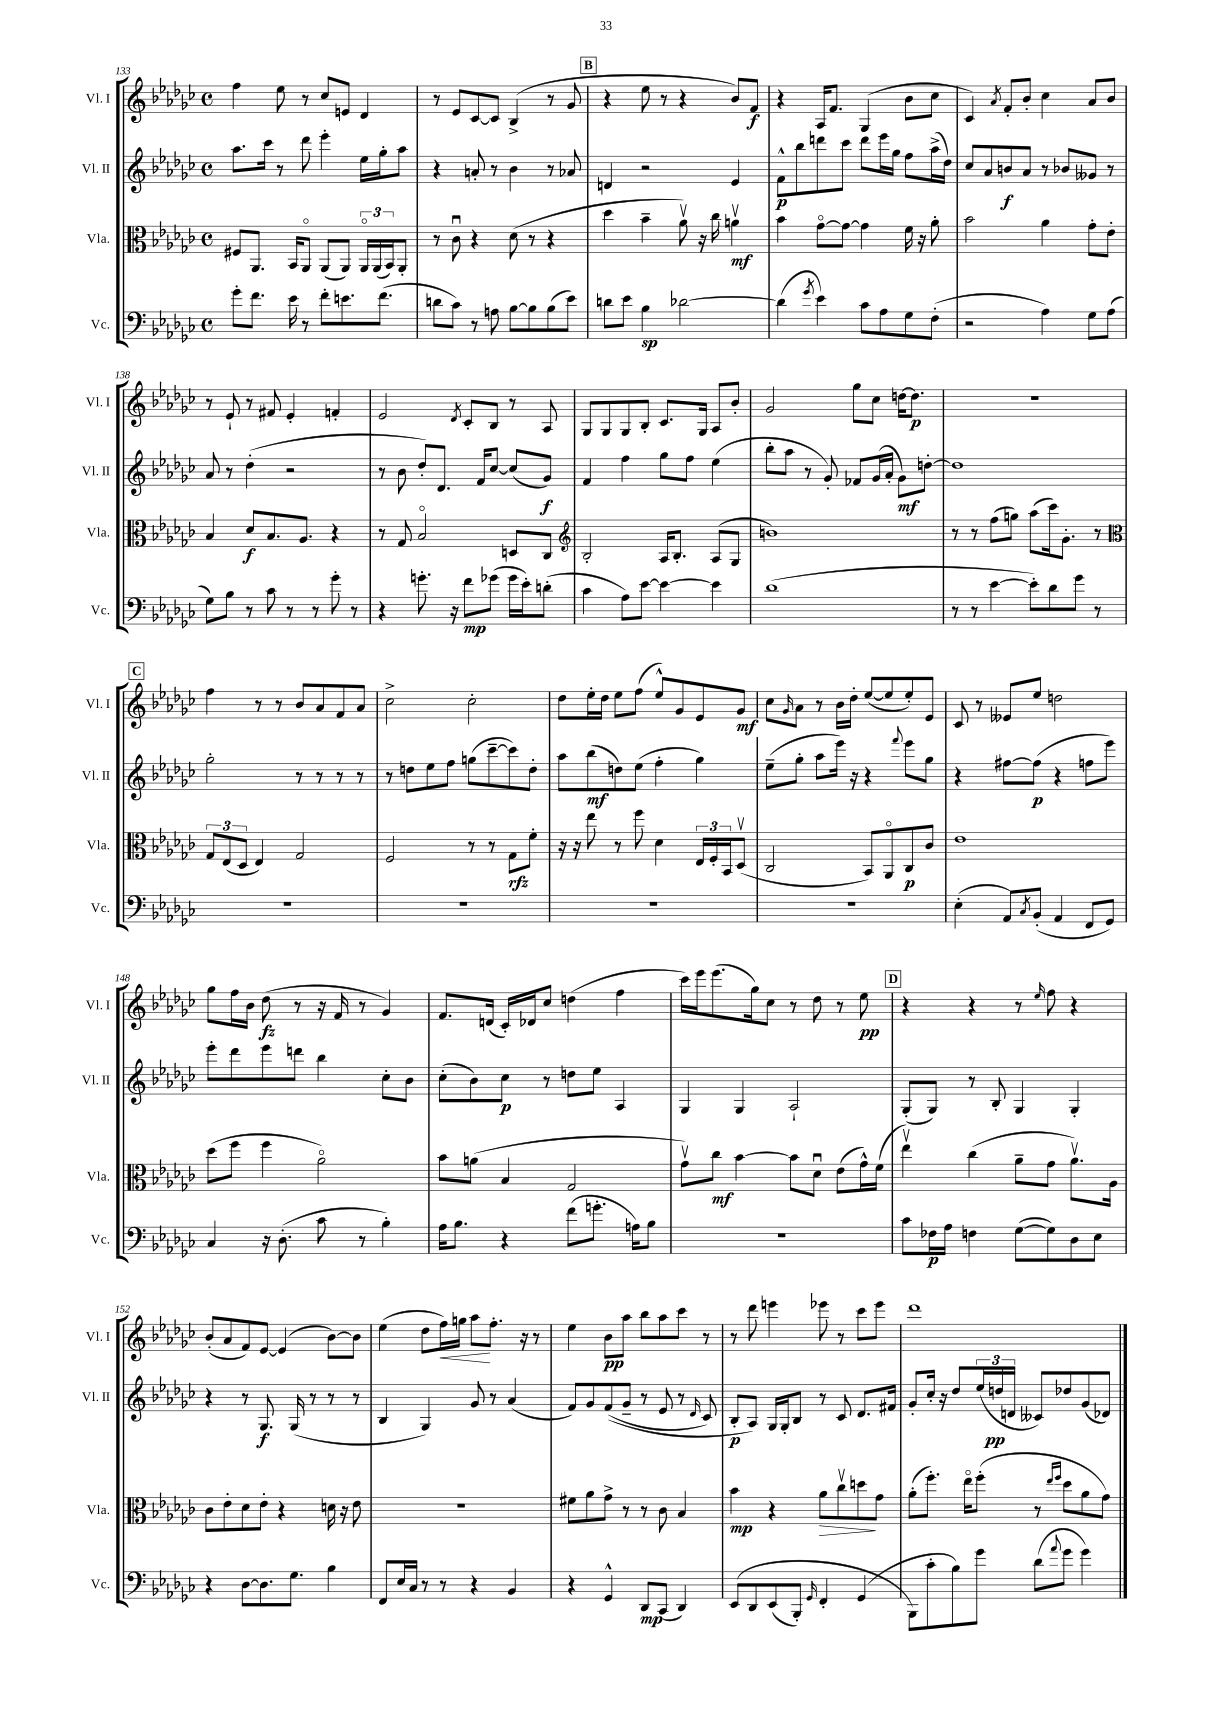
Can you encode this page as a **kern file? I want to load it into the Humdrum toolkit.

**kern	**kern	**kern	**kern
*staff4	*staff3	*staff2	*staff1
*clefF4	*clefC3	*clefG2	*clefG2
*k[b-e-a-d-g-c-]	*k[b-e-a-d-g-c-]	*k[b-e-a-d-g-c-]	*k[b-e-a-d-g-c-]
*M4/4	*M4/4	*M4/4	*M4/4
*met(c)	*met(c)	*met(c)	*met(c)
8g-'	8F#	8.aa-	4ff
8.f	8.AA-	.	.
.	.	16ccc-	.
.	.	8r	8ee-
16e-	16BB-	.	.
8r	8AA-o	8ddd-	8r
8f'	(8AA-	4eee-'	8cc-
8.e	8AA-)	.	8e
.	24AA-o	16ee-	4d-
.	(24AA-	.	.
(8.f	.	16gg-'	.
.	24BB-)	.	.
.	8AA-'	8aa-	.
=	=	=	=
8d	8r	4r	8r
8c-)	8c-u	.	8e-
8r	4r	8a'	[8c-
8A	.	8r	8c-]
[8B-	(8d-	4b-	(4B-^
8B-]	8r	.	.
(8B-	4r	8r	8r
8e-)	.	8a-	8g-
=	=	=	=
8d	4dd-	4d	4r
8e-	.	.	.
4B-	4b-~	2r	8ee-
.	.	.	8r
[2d-	8a-v)	.	4r
.	16r	.	.
.	16cc-	.	.
.	4av	4e-	8b-)
.	.	.	8f
=	=	=	=
(4d-]	4b-	8f^^	4r
.	.	8bb-	.
8qg-	.	.	.
4e-)	[8g-o	8ddd	16A-
.	.	.	8.f
.	8g-_	8ccc-	.
8c-	4g-]	8ddd	(4G-
8A-	.	16eee-	.
.	.	16gg-	.
8G-	16f	8ff	8b-
.	16r	.	.
(8F'	8a-'	(16aa-^	8cc-
.	.	16dd-)	.
=	=	=	=
2r	2b-	8cc-	4c-)
.	.	8a-	.
.	.	.	8qa-
.	.	8b	8f'
.	.	8a-	8b-'
4A-)	4a-	8r	4cc-
.	.	8b-	.
8G-	8g-'	8g--	8a-
(8A-	8e-'	8r	8b-
=	=	=	=
8G-)	4B-	8a-	8r
8B-	.	8r	8e-`
8r	8d-	(4dd-'	8r
8c-	8.B-	.	8f#
8r	.	2r	4e-'
.	8.A-	.	.
8r	.	.	.
8g-'	4r	.	4f'
8r	.	.	.
=	=	=	=
4r	8r	8r	2e-
.	8G-	8b-	.
8.g'	2B-o	8dd-')	.
.	.	8.d-	.
16r	.	.	.
.	.	.	8qd-
8f	.	.	8c-'
.	.	16f	.
(8g-	.	[8cc-	8B-
16g-	8D	(8cc-]	8r
16e-')	.	.	.
(8d'	8C-	8g-)	8A-
=	=	=	=
*	*clefG2	*	*
4c-	2B-'	4f	8G-
.	.	.	8G-
8A-)	.	4ff	8G-
[8e-	.	.	8B-'
4e-_	16A-	8gg-	8.c-
.	8.B-'	.	.
.	.	8ff	.
.	.	.	16G-
4e-]	(8A-	(4ee-	8A-
.	8G-	.	8b-'
=	=	=	=
(1d-	1b)	8bb-'	2g-
.	.	8aa-	.
.	.	8r	.
.	.	8g-')	.
.	.	8f-	8gg-
.	.	(16g-	8cc-
.	.	16a-'	.
.	.	8g-)	[16dd
.	.	.	8.dd]
.	.	[8dd'	.
=	=	=	=
8r	8r	1dd]	1r
8r	8r	.	.
[4e-	(8ff	.	.
.	8gg)	.	.
8e-'])	(8aa-	.	.
8d-	16ccc-)	.	.
.	8.g-'	.	.
8g-	.	.	.
8r	8r	.	.
=	=	=	=
*	*clefC3	*	*
1r	12G-	2gg-'	4ff
.	(12E-	.	.
.	12D-	.	.
.	4E-)	.	8r
.	.	.	8r
.	2G-	8r	8b-
.	.	8r	8a-
.	.	8r	8f
.	.	8r	8a-
=	=	=	=
1r	2F	8r	2cc-^
.	.	8dd	.
.	.	8ee-	.
.	.	8ff	.
.	8r	(8gg	2cc-'
.	8r	[8ccc-~	.
.	8G-	8ccc-])	.
.	8f'	8dd'	.
=	=	=	=
1r	16r	8aa-	8dd-
.	16r	.	.
.	8ee-	(8bb-	16ee-'
.	.	.	16dd-
.	8r	8dd)	8ee-
.	8ff	(8ee-	(8ff
.	4d-	4ff'	8ee-^^)
.	.	.	8g-
.	24E-	4gg-)	8e-
.	24F'	.	.
.	24BB-	.	.
.	(8D-v	.	8g-
=	=	=	=
1r	2C-	(8ee-~	8cc-
.	.	.	16qqg-
.	.	8gg-'	8a-
.	.	8aa-	8r
.	.	16eee-)	16b-
.	.	16r	16dd-'
.	8BB-)	4r	([8ee-
.	8AA-o	.	8ee-]
.	.	8qqfff	.
.	8C-	8eee-	8ee-')
.	8c-	8gg-	8e-
=	=	=	=
(4E-'	1e-	4r	8c-
.	.	.	8r
8AA-)	.	[8ff#	8e--
8qC-	.	.	.
(8BB-'	.	(8ff#]	8ee-
4AA-	.	4r	2dd
8FF	.	8ff	.
8GG-)	.	8eee-)	.
=	=	=	=
4C-	(8dd-	8eee-'	8gg-
.	8ff	8ddd-	16ff
.	.	.	16b-
16r	4ff	8eee-	(8dd-
(8.D-'	.	.	.
.	.	8ddd	8r
8c-	2a-o)	4bb-	16r
.	.	.	16f
8r	.	.	8r
4B-')	.	8cc-'	4g-)
.	.	8b-	.
=	=	=	=
16A-	8b-	(8cc-'	8.f
8.B-	.	.	.
.	(8a	8b-)	.
.	.	.	(16d
4r	4B-	8cc-	16c-')
.	.	.	16d-
.	.	8r	8cc-
(8f	2G-	8dd	(4dd
8.g'	.	8ee-	.
.	.	4A-	4ff
16A)	.	.	.
8B-	.	.	.
=	=	=	=
1r	8g-v)	4G-	16ccc-)
.	.	.	16eee-
.	8cc-	.	(8.eee-
.	[4b-	4G-	.
.	.	.	16gg-)
.	.	.	8cc-
.	8b-]	2A-`	8r
.	8d-u	.	8dd-
.	(8e-	.	8r
.	16g-^^)	.	8ee-
.	(16f	.	.
=	=	=	=
8c-	4ee-v)	(8G-'	4r
16F-	.	8G-)	.
16A-	.	.	.
4F	(4cc-	8r	4r
.	.	8B-'	.
([8G-	8a-~	4G-	8r
.	.	.	16qqee-
8G-])	8g-	.	8ff
8D-	8.a-v)	4G-'	4r
8E-	.	.	.
.	16A-	.	.
=	=	=	=
4r	8c-	4r	(8b-'
.	8e-'	.	8a-
[8D-	8d-	8r	8f)
8.D-]	8e-'	8.G-	[8e-
.	4r	.	(4e-]
8.G-	.	(16G-	.
.	.	8r	.
4B-	16d	8r	[8b-)
.	16r	.	.
.	8e-	8r	8b-]
=	=	=	=
8FF	1r	4B-	(4ee-
16E-	.	.	.
16C-	.	.	.
8r	.	4G-)	8dd-
8r	.	.	16ff)
.	.	.	16gg
4r	.	8g-	8aa-
.	.	8r	8.ff'
4BB-	.	(4a-	.
.	.	.	16r
.	.	.	8r
=	=	=	=
4r	8f#	8f)	4ee-
.	8a-	8g-	.
4GG-^^	8g-^	&((8f	8b-
.	8r	8g-~	8aa-
8DD-	8r	8r	8bb-
(8CC-	8c-	8e-	8aa-
4DD-)	4B-	8r	8ccc-
.	.	16qqd-	.
.	.	8c-)	8r
=	=	=	=
&(8EE-	4b-	8B-'	8r
8DD-	.	8A-&)	8ddd-
(8EE-	4r	16G-	4eee
.	.	16G-'	.
8BBB-')	.	8B-	.
16qqGG-	.	.	.
4FF'	8a-	8r	8eee-
.	8cc-v	8c-	8r
(4GG-	8dd	8.d-	8ccc-
.	8g-	.	8eee-
.	.	16f#	.
=	=	=	=
8BBB-&)	(8a-'	8g-'	1ddd-
8c-'	8.ff')	16cc-'	.
.	.	16r	.
8B-)	.	8dd-	.
.	16ee-o	.	.
8g-	(8ff'	(24ee-	.
.	.	24dd	.
.	.	24d	.
(8d-	8r	8c--)	.
.	16qqee-	.	.
8qqa-	16qqff	.	.
8g-	8dd-	8dd-	.
4g-)	8a-	(8g-	.
.	8g-)	8d-)	.
==	==	==	==
*-	*-	*-	*-
